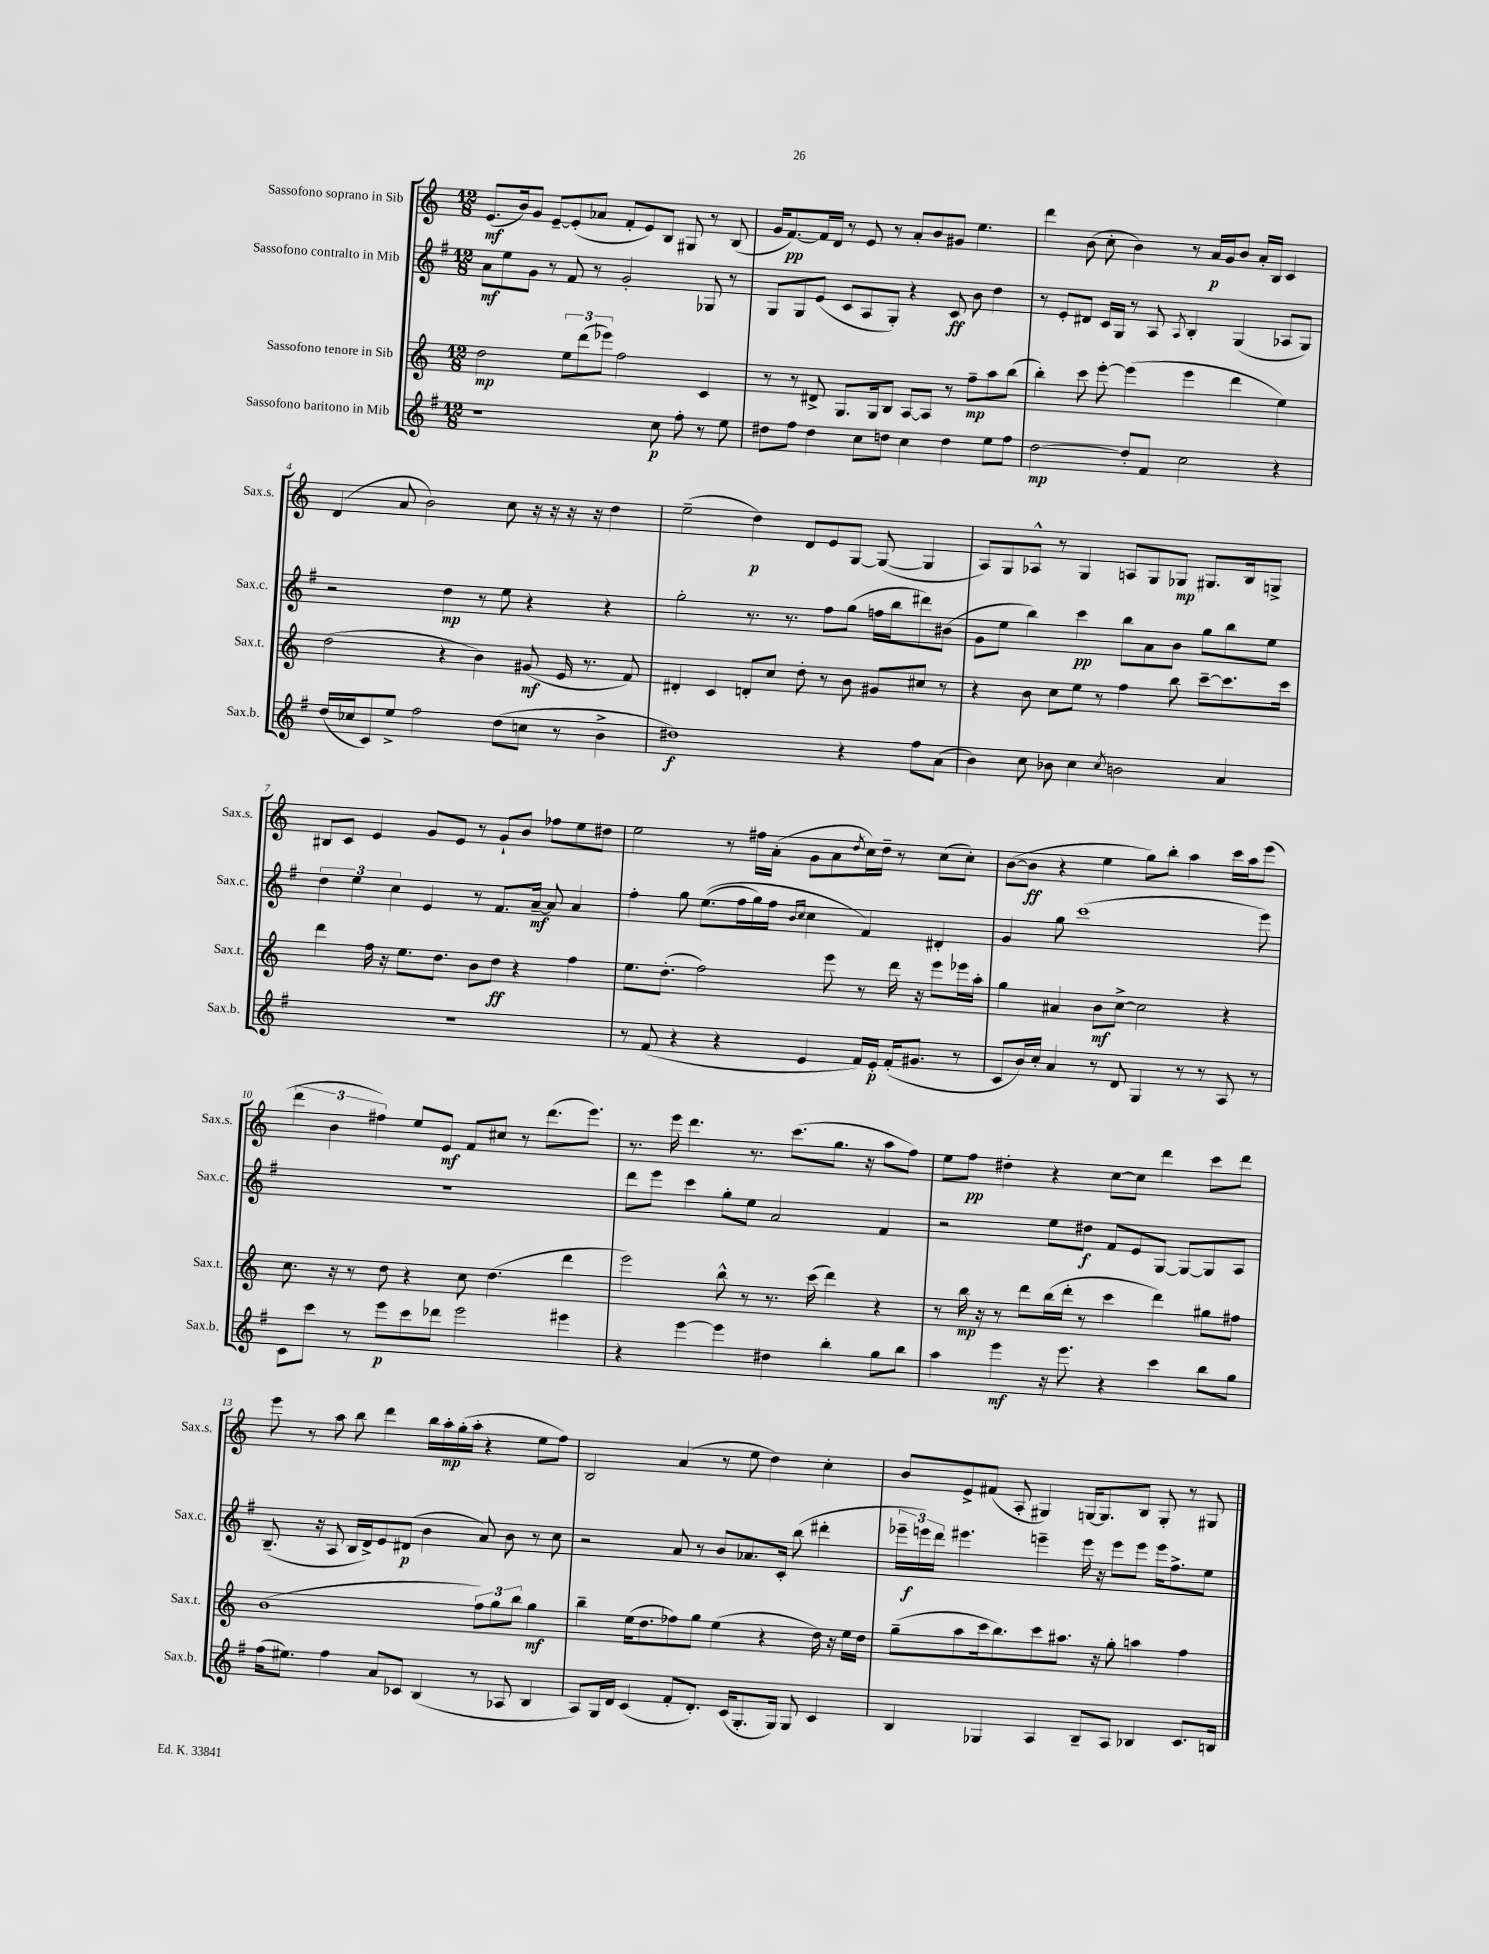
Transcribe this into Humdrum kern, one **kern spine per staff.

**kern	**kern	**kern	**kern
*staff4	*staff3	*staff2	*staff1
*clefG2	*clefG2	*clefG2	*clefG2
*k[f#]	*k[]	*k[f#]	*k[]
*M12/8	*M12/8	*M12/8	*M12/8
1r	2dd	8a	(8.e
.	.	8ee	.
.	.	.	16b)
.	.	8g	8g
.	.	8r	[8e~
.	12ee	8f#	(8e']
.	(12ddd	.	.
.	.	8r	8a-
.	12eee-)	.	.
.	2ff	2g'	8f'
.	.	.	8e)
8cc	.	.	8B
8ff#'	.	.	8G#
8r	4c	8G-	8r
8ee	.	8r	(8B
=	=	=	=
8dd#	8r	8G	16g
.	.	.	[8.f)
8ff#	8r	8G	.
4dd#	8d#^	(8e	16f]
.	.	.	16d
.	8.G	8c	8r
8cc	.	8A	8e
.	16G	.	.
8dd	8B	8G')	8r
4cc	[8A	4r	8a'
.	8A]	.	8b
4dd	8r	8c	8g#
.	8ff~	8b	4.ee
8ee	8aa	4dd	.
8ff#	(8bb	.	.
=	=	=	=
[2dd	4bb')	8r	4ddd
.	.	8e'	.
.	8ccc	8d#	(8b
.	[8eee'	16c	8cc'
.	.	16G	.
8dd']	(4eee]	8r	4b)
8f#	.	8A	.
.	.	8qA	.
2cc	4eee	4B'	8r
.	.	.	16a
.	.	.	16g
.	4ddd	(4G	8b
.	.	.	16a'
.	.	.	16B
4r	4ee)	8A-	4c
.	.	8G)	.
=	=	=	=
(16dd	(2dd	2r	(4d
16cc-	.	.	.
8c)	.	.	.
8ee^	.	.	8a
2ff#	.	.	2b)
.	4r	4dd	.
.	4b)	8r	.
(8dd	.	8ee	8cc
8cc	(8g#	4r	16r
.	.	.	16r
8r	16e	.	16r
.	8.r	.	16r
4b^	.	4r	4dd
.	8f)	.	.
=	=	=	=
1dd#)	4d#'	2gg'	(2ee~
.	4c	.	.
.	8d'	8.r	4dd)
.	8cc	.	.
.	.	8.r	.
.	8dd'	.	8d
.	8r	8ff#	8e
4r	8b	(8gg	[8G
.	8g#	16ff	(8G_
.	.	16bb	.
8ff#	8cc#	8ddd#)	4G]
(8a	8r	(8b#	.
=	=	=	=
4b)	4r	8g	8A)
.	.	8ee	8G
8cc	8b	4bb)	8A-^^
8b-	8cc	.	8r
4cc	8ee	4ccc	4G
.	8r	.	.
8qcc	.	.	.
2b	4ff	8bb	8A
.	.	8a	8G
.	8bb	8b	8G-
.	[8ccc~	8gg	8.G#
4a	8.ccc]	8bb	.
.	.	.	16B
.	.	8ee	8G^
.	16ccc	.	.
=	=	=	=
1.r	4ddd	6dd	8B#
.	.	.	8c
.	.	6ee	.
.	16ff	.	4e
.	16r	.	.
.	.	6cc	.
.	8.ee	.	.
.	.	4e	8g
.	8.dd	.	.
.	.	.	8e
.	8b	8r	8r
.	8dd	8.f#	8g`
.	4r	.	8b
.	.	[16a~	.
.	.	8a]	8ff-
.	4ff	4a	8ee
.	.	.	8dd#
=	=	=	=
8r	8.ee	4ff#'	2ee
(8f#	.	.	.
.	(8.dd'	.	.
4r	.	8gg	.
.	2ff)	&((8.ee	.
4r	.	.	8r
.	.	16ff#	.
.	.	16gg)	16ff#
.	.	16ff#	(16a'
.	.	16qqb	.
.	.	16qqcc	.
4e	.	4cc	8g
.	8eee	.	8a
.	.	.	8qdd
16f#)	8r	4f#&)	16cc)
16e'	.	.	16dd~
(16f#'	16ddd	.	8r
8.g#	16r	.	.
.	8eee	4d#'	(8cc
8r	16eee-	.	8cc')
.	16aa'	.	.
=	=	=	=
8c	4gg	4g	([8b
16b)	.	.	8b]
16cc'	.	.	.
4a	4a#	8gg	4r
.	.	(1ccc	.
8r	8b	.	4ee
8d	[8cc^	.	.
4G	2cc]	.	8gg)
.	.	.	8bb'
8r	.	.	4aa
8r	.	.	.
8A	4r	.	16ccc
.	.	.	16aa
8r	.	8eee)	(8eee
=	=	=	=
8c	8.cc	1.r	6ddd
8ccc	.	.	.
.	.	.	6b
.	16r	.	.
8r	8r	.	.
.	.	.	6ff#)
8eee	8dd	.	.
8ccc	4r	.	8ee
8ddd-	.	.	8e
2eee	8cc	.	8f
.	(4.dd	.	8cc#
.	.	.	8r
.	.	.	(8.ddd
4eee#	4ddd	.	.
.	.	.	8.eee)
=	=	=	=
4r	2eee)	8ddd	8.r
.	.	8eee	.
.	.	.	16eee
[4eee	.	4ccc	4.ddd
4eee]	8bb^^	8gg'	.
.	8r	8ee	8.r
4dd#	8.r	2a	.
.	.	.	(8.ccc
.	(16ccc	.	.
4bb'	4ddd)	.	8.gg
.	.	.	16r
8gg	4r	4f#	8aa
8bb	.	.	8ff)
=	=	=	=
4aa	8r	2r	8ee
.	16bb	.	8ff
.	16r	.	.
4eee	8r	.	4dd#'
.	8ddd	.	.
16r	(16bb	8ee	4r
8.eee	16ddd'	.	.
.	8r	8dd#	.
4r	4ccc	8f#	[8cc
.	.	8e	8cc]
4ccc	4ddd)	[8G	4ddd
.	.	8G_	.
8bb	8gg#	8G]	8ccc
8gg	8ff#	8A	8ddd
=	=	=	=
(16ff#	(1b	(8.B~	8eee
8.ee#)	.	.	.
.	.	.	8r
.	.	16r	.
4ff#	.	8A	8aa
.	.	16B	8bb
.	.	16d^)	.
8a	.	8e	4ddd
8c-	.	(8d#	.
(4B	.	4b	16bb
.	.	.	16aa'
.	.	.	(16gg'
.	.	.	16aa'
8r	12ff)	8a)	4r
.	12gg	.	.
8A-	.	8b	.
.	12bb	.	.
4B	4gg	8r	8ee
.	.	8cc	8ff)
=	=	=	=
8A)	4bb~	2r	2B
16G	.	.	.
16d	.	.	.
(4c	(16ee	.	.
.	8.dd	.	.
8f#'	8ff-)	8a	(4a
8.d')	8gg	8r	.
.	(4ee	8b	8r
(16c	.	.	.
8.G'	.	8.a-	8ee
.	4r	.	4dd)
16G)	.	16c'	.
8G	.	(8bb	.
4c	16dd)	4ddd#'	4cc'
.	16r	.	.
.	16ee	.	.
.	16dd	.	.
=	=	=	=
4B	(8gg~	24eee-~	8b
.	.	24eee)	.
.	.	24ddd	.
.	8aa	4.eee#	8e^
4G-	16ccc	.	(8f#
.	8.bb)	.	.
.	.	.	8A'
4A	8ccc	4eee~	4G#)
.	8.aa#	.	.
8B~	.	16eee	[16G
.	16r	16r	8.G]
8A	8gg'	8eee	.
4B-	4aa	8eee	8B
.	.	16eee	8G'
.	.	8.ff#^	.
8.c	4ff	.	8r
.	.	8ee	8G#
16B	.	.	.
==	==	==	==
*-	*-	*-	*-
